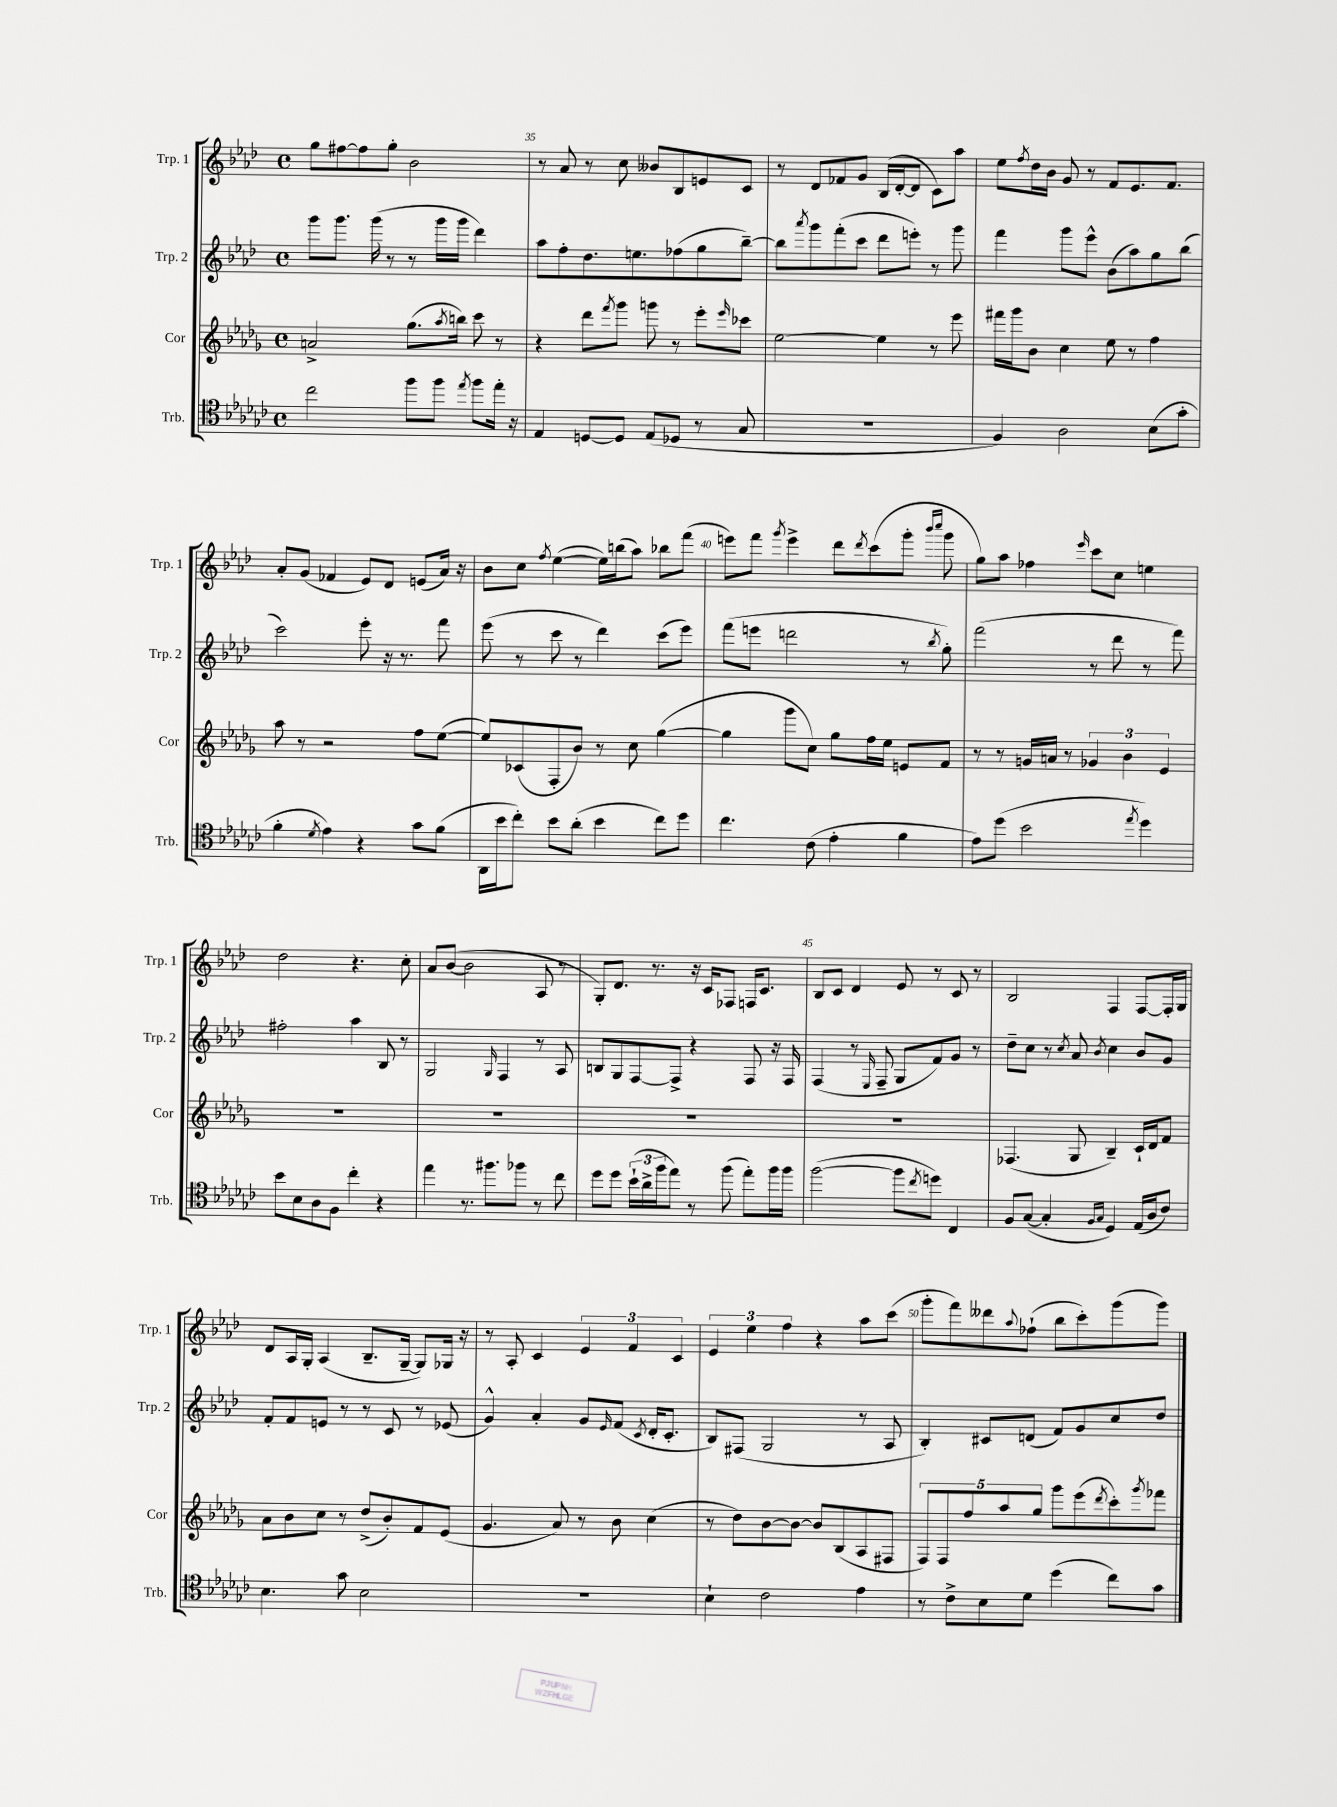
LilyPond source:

<<
\new StaffGroup <<
\new Staff = "s0" \with { instrumentName = "Trp. 1" shortInstrumentName = "Trp. 1" } {
    \clef treble \key aes \major \defaultTimeSignature \time 4/4
    g''8 fis''8~ fis''8 g''8-. bes'2 |
    r8 aes'8 r8 c''8 beses'8 bes8 e'8 c'8 |
    r8 des'8 fes'8 g'8 bes16( des'16~-. des'8 c'8) aes''8 |
    ees''8 \acciaccatura { f''8 } des''16 bes'16 g'8 r8 f'8 ees'8. f'8. |
    aes'8-. g'8( fes'4 ees'8) des'8 e'8( aes'16) r16 |
    bes'8 c''8 \acciaccatura { f''8 } ees''4~( ees''16) b''16( aes''8) bes''8 f'''8( |
    e'''8) f'''8 \acciaccatura { g'''8 } e'''4-> des'''8 \acciaccatura { des'''8 } c'''8( g'''8-. \grace { bes'''16 c''''16 } g'''8 |
    g''8) aes''8 fes''4 \grace { ees'''16 } c'''8 c''8 e''4 |
    des''2 r4. c''8-. |
    aes'8 bes'8~( bes'2 aes8 r8 |
    g8-.) des'8. r8. r16 c'16 fes8 f16 c'8. |
    bes8 c'8 des'4 ees'8 r8 c'8 r8 |
    bes2 f4 f8~ f16-. g16 |
    des'8 aes16 g16-. aes4( bes8.-- g16~-- g8) ges16 r16 |
    r8 aes8-. c'4 \tuplet 3/2 { ees'4 f'4 c'4 } |
    \tuplet 3/2 { ees'4 ees''4 f''4 } r4 aes''8 c'''8( |
    g'''8-. f'''8) deses'''8 \appoggiatura { aes''8 } fes''8-!( bes''8 c'''8-.) g'''8( g'''8) \bar "|." |
}
\new Staff = "s1" \with { instrumentName = "Trp. 2" shortInstrumentName = "Trp. 2" } {
    \clef treble \key aes \major \defaultTimeSignature \time 4/4
    g'''8 g'''8. g'''16( r8 r8 g'''16 g'''16 des'''4) |
    aes''8 f''8-. des''8. e''8. fes''8( g''8 bes''8~--) |
    bes''8 \acciaccatura { aes'''8 } g'''8 f'''8-.( c'''8 des'''8 e'''8-.) r8 g'''8 |
    f'''4 g'''8 ees'''8-^ bes'8( aes''8) g''8 bes''8( |
    c'''2) ees'''8-. r16 r8. f'''8 |
    ees'''8( r8 c'''8 r8 des'''4) c'''8( ees'''8) |
    f'''8( e'''8 d'''2 r8 \acciaccatura { bes''8 } g''8-.) |
    f'''2( r8 des'''8 r8 f'''8) |
    fis''2-. aes''4 bes8 r8 |
    g2 \grace { g16 } f4 r8 aes8 |
    b8 g8 f8~ f8-> r4 f8 r16 f16 |
    f4( r8 \grace { ees16 } f8-- g8 f'8) g'8 r8 |
    des''8-- c''8 r8 \acciaccatura { c''8 } aes'8 \acciaccatura { bes'8 } c''4 bes'8 g'8 |
    f'8-. f'8 e'8 r8 r8 c'8 r8 ees'8( |
    g'4-^) aes'4-. g'8 \grace { ees'16 } f'8( \acciaccatura { c'8 } des'16-. c'8.-. |
    bes8) fis8( g2 r8 aes8 |
    bes4-.) cis'8 d'8( f'8) g'8 c''8 des''8 \bar "|." |
}
\new Staff = "s2" \with { instrumentName = "Cor" shortInstrumentName = "Cor" } {
    \clef treble \key des \major \defaultTimeSignature \time 4/4
    a'2-> ges''8.( \acciaccatura { aes''8 } b''16) c'''8 r8 |
    r4 des'''8 \acciaccatura { f'''8 } ges'''8 g'''8 r8 ees'''8-. \grace { ees'''16 } ces'''8 |
    ees''2~ ees''4 r8 ees'''8 |
    fis'''16 ges'''16 bes'8 c''4 ees''8 r8 f''4 |
    aes''8 r8 r2 f''8 ees''8~( |
    ees''8) ces'8( f8-. bes'8) r8 c''8 ges''4~( |
    ges''4 ges'''8 c''8) ges''8 f''16 ees''16 e'8 f'8 |
    r8 r8 g'16 a'16 r8 \tuplet 3/2 { ges'4 bes'4 ees'4 } |
    R1 |
    R1 |
    R1 |
    R1 |
    fes4.( ges8 bes4--) c'16-! des'16 f'8 |
    aes'8 bes'8 c''8 r8 des''8->( bes'8-.) f'8 ees'8( |
    ges'4. aes'8) r8 bes'8 c''4( |
    r8 des''8) bes'8~ bes'8~ bes'8 bes8( aes8 fis8 |
    \tuplet 5/4 { f8) f8 f''8 aes''8 ges''8 } ges'''8 ees'''8( \acciaccatura { des'''8 } c'''8-.) \acciaccatura { ges'''8 } fes'''8 \bar "|." |
}
\new Staff = "s3" \with { instrumentName = "Trb." shortInstrumentName = "Trb." } {
    \clef tenor \key ges \major \defaultTimeSignature \time 4/4
    ces''2 f''8 f''8 \acciaccatura { ees''8 } f''8 ees''16-. r16 |
    ees4 d8~ d8 ees8( des8 r8 ges8 |
    R1 |
    f4) aes2 bes8( ges'8-. |
    f'4-. \acciaccatura { des'8 } ees'4) r4 ges'8 f'8( |
    aes,16 bes'16 ces''8-.) bes'8 aes'8-.( bes'4 ces''8) des''8 |
    ces''4. ces'8( ees'4-. f'4 |
    ees'8) des''8( bes'2 \acciaccatura { ees''8 } des''4) |
    bes'8 bes8 aes8 f8 ces''4-. r4 |
    ees''4 r8. fis''8. fes''8 r8 ces''8 |
    des''8 des''8 \tuplet 3/2 { bes'16-!( aes'16-> f''16 } ees''8) r8 f''8( ees''8-.) f''16 f''16 |
    f''2~( f''8 \acciaccatura { ces''8 } d''8) ces4 |
    f8 ges8~( ges4-. \grace { f16 ges16 } des4) ees16( aes16 ces'8) |
    bes4. ges'8 bes2 |
    R1 |
    bes4-! ces'2 ees'4 |
    r8 ces'8-> bes8 des'8 des''4( ces''8) ges'8 \bar "|." |
}
>>
>>
\layout { \context { \Score currentBarNumber = #34 \override BarNumber.break-visibility = ##(#f #t #t) barNumberVisibility = #(every-nth-bar-number-visible 5) } }
